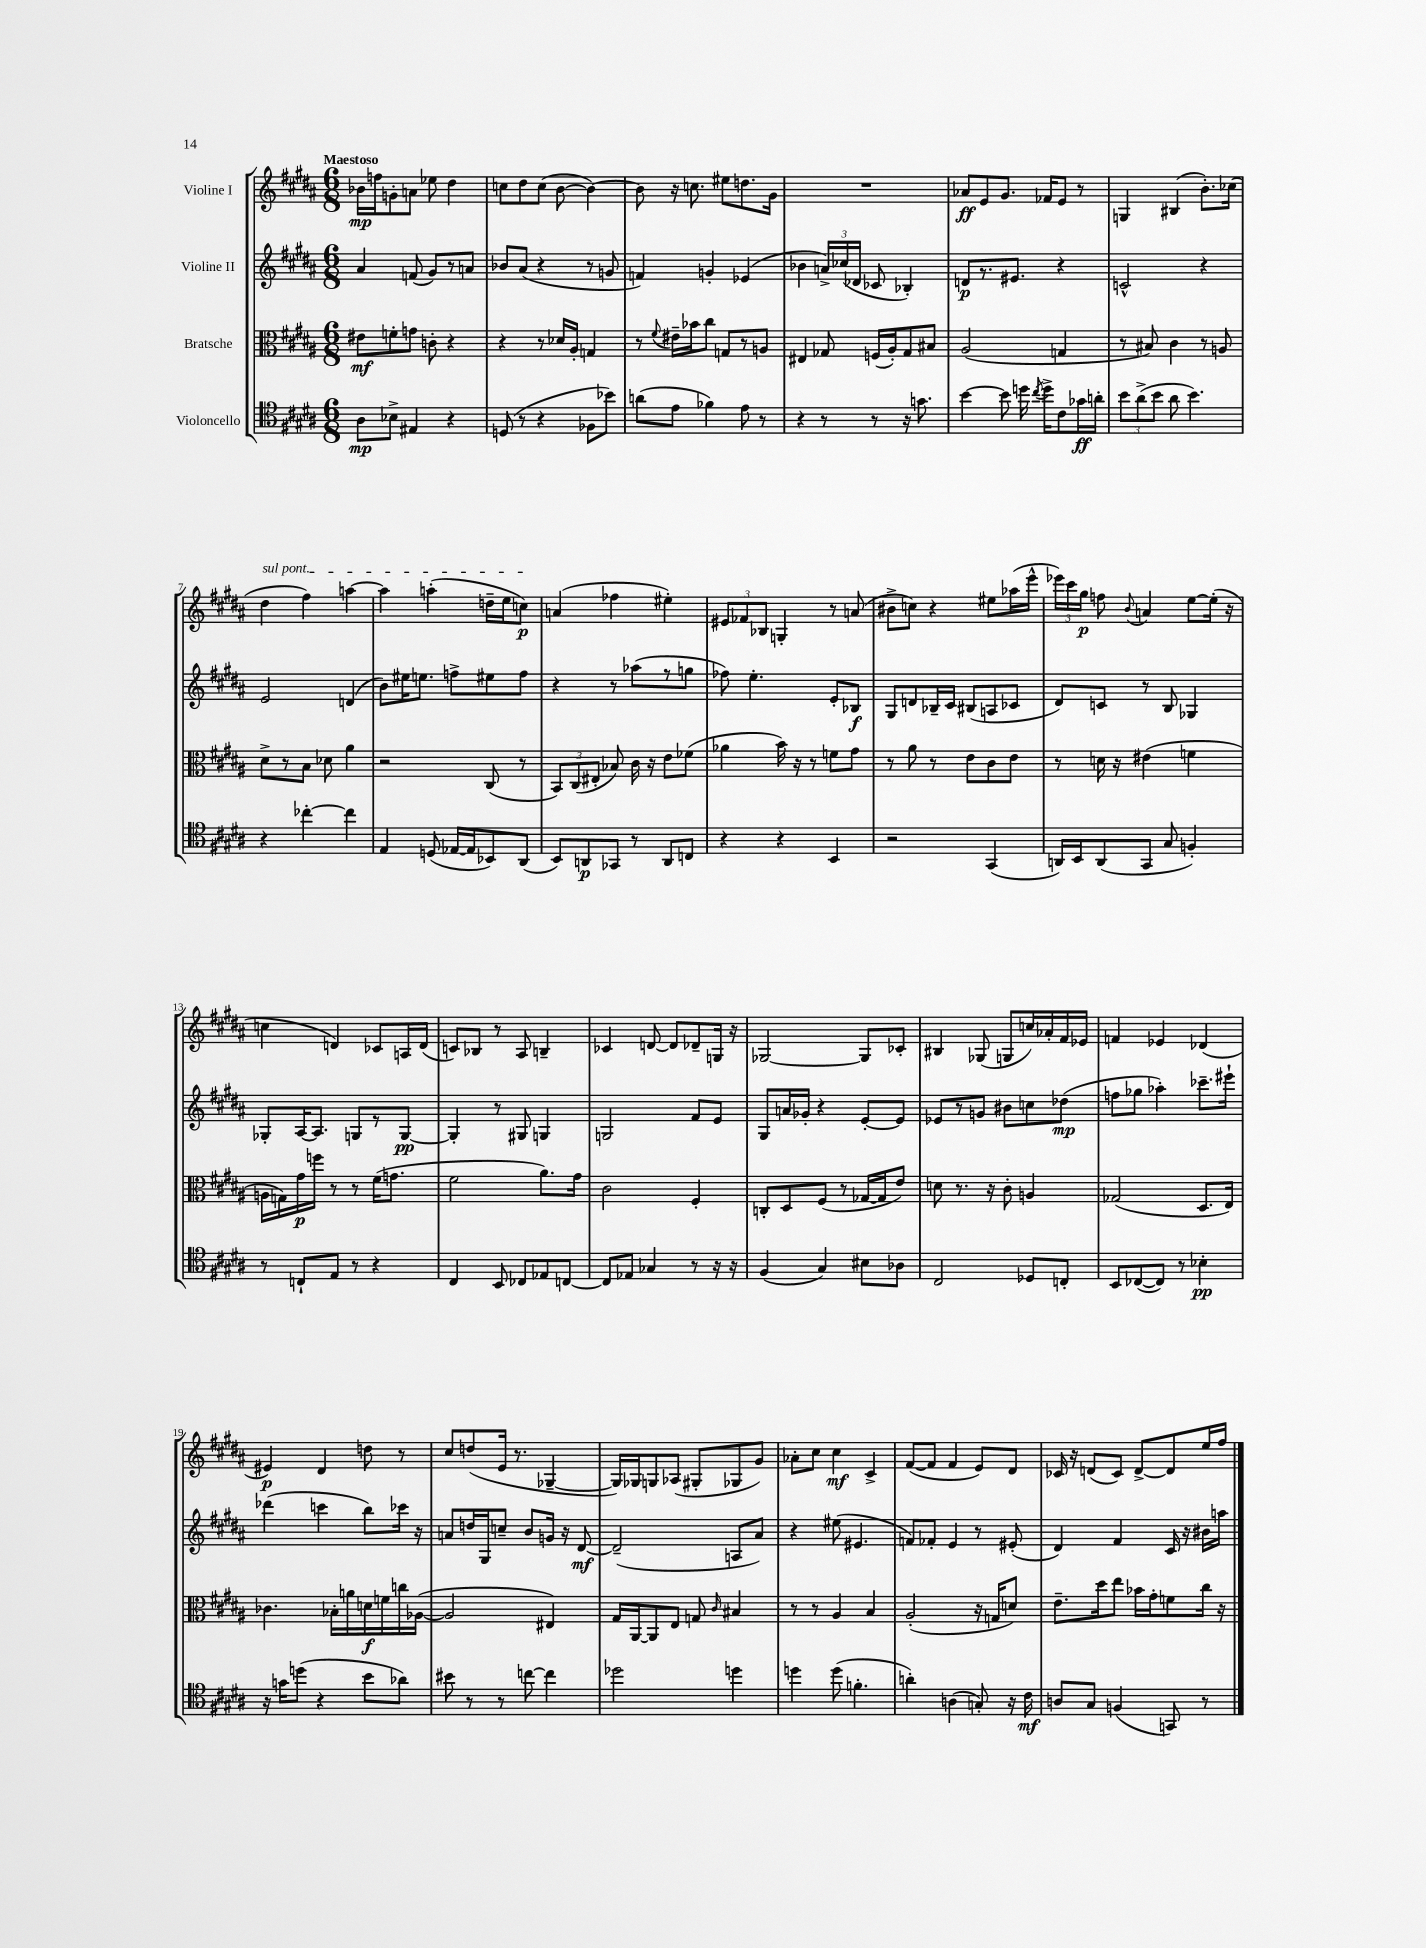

**kern	**dynam	**kern	**dynam	**kern	**dynam	**kern	**dynam
*part4	*part4	*part3	*part3	*part2	*part2	*part1	*part1
*staff4	*staff4	*staff3	*staff3	*staff2	*staff2	*staff1	*staff1
*I"Violoncello	*	*I"Bratsche	*	*I"Violine II	*	*I"Violine I	*
*clefC4	*	*clefC3	*	*clefG2	*	*clefG2	*
*k[f#c#g#d#a#]	*	*k[f#c#g#d#a#]	*	*k[f#c#g#d#a#]	*	*k[f#c#g#d#a#]	*
*M6/8	*	*M6/8	*	*M6/8	*	*M6/8	*
=1	=1	=1	=1	=1	=1	=1	=1
!	!	!	!	!	!	!LO:TX:a:B:t=Maestoso	!
8A#\L	mp	8e#X\L	mf	4a#/	.	16b-X\LL	mp
.	.	.	.	.	.	16ffn\J	.
8B-X^\J	.	8fn'\	.	.	.	8gn'\	.
4E#X/	.	8gn\J	.	(8fn/	.	8an\J	.
.	.	8cn'\	.	8g#/L)	.	8ee-X\	.
4r	.	4r	.	8r	.	4dd#\	.
.	.	.	.	8an/J	.	.	.
=2	=2	=2	=2	=2	=2	=2	=2
(8Dn/	.	4r	.	8b-X/L	.	8ccn\L	.
8r	.	.	.	(8a#/J	.	8dd#\	.
4r	.	8r	.	4r	.	(8cc\J	.
.	.	16d-X/LL	.	.	.	[8b\	.
.	.	16A#'/JJ	.	.	.	.	.
8F-X\L	.	4Gn/	.	8r	.	4b\_)	.
8b-X\J)	.	.	.	8gn/	.	.	.
=3	=3	=3	=3	=3	=3	=3	=3
(8an\L	.	8r	.	4fn/)	.	8b\]	.
.	.	8qqf#/	.	.	.	.	.
8e\J	.	16e#X~\LL	.	.	.	16r	.
.	.	16b-X\J	.	.	.	8.ccn\	.
4f-X\)	.	8cc#\J	.	4gn'/	.	.	.
.	.	8Gn/L	.	.	.	8ee#X\L	.
8e\	.	8r	.	(4e-X/	.	8.ddn\	.
8r	.	8An/J	.	.	.	.	.
.	.	.	.	.	.	16g#\Jk	.
=4	=4	=4	=4	=4	=4	=4	=4
4r	.	4E#X/	.	4b-X\	.	2.r	.
8r	.	8G-X/	.	24an^/LL)	.	.	.
.	.	.	.	(24cc-X/	.	.	.
.	.	.	.	24d-X/JJ	.	.	.
8r	.	(16Fn/LL	.	8c-X/	.	.	.
.	.	16A#'/J)	.	.	.	.	.
16r	.	8G-/	.	4B-X'/)	.	.	.
8.gn\	.	.	.	.	.	.	.
.	.	8B#X/J	.	.	.	.	.
=5	=5	=5	=5	=5	=5	=5	=5
[4b\	.	(2A#/	.	8dn/L	p	8a-X/L	ff
.	.	.	.	8.r	.	8e/	.
8b\]	.	.	.	.	.	8.g#/J	.
.	.	.	.	8.e#X/J	.	.	.
16ddn\	.	.	.	.	.	.	.
8qcc#/	.	.	.	.	.	.	.
16dd^\KL	.	.	.	.	.	16f-X/KL	.
8c#\	.	4Gn/	.	4r	.	8e/J	.
16g-X\L	ff	.	.	.	.	8r	.
16an'\JJ	.	.	.	.	.	.	.
=6	=6	=6	=6	=6	=6	=6	=6
12b\L	.	8r	.	2cn^^/	.	4Gn/	.
(12a#^\	.	.	.	.	.	.	.
.	.	8B#X/)	.	.	.	.	.
12b\J	.	.	.	.	.	.	.
8a#\	.	4c#\	.	.	.	(4B#X/	.
4.b\)	.	.	.	.	.	.	.
.	.	8r	.	4r	.	8.b'\L)	.
.	.	8An/	.	.	.	.	.
.	.	.	.	.	.	(16cc-X\Jk	.
!!LO:LB:g=z
=7	=7	=7	=7	=7	=7	=7	=7
!	!	!	!	!	!	!LO:TX:a:i:t=sul pont.	!
4r	.	8d#^\L	.	2e/	.	4dd#\	.
.	.	8r	.	.	.	.	.
[4cc-X'\	.	8B\J	.	.	.	4ff#\)	.
.	.	8d-X\	.	.	.	.	.
4cc-\]	.	4a#\	.	(4dn/	.	[4aan\	.
=8	=8	=8	=8	=8	=8	=8	=8
4E/	.	2r	.	8b\L)	.	4aa\]	.
.	.	.	.	16ee#X\K	.	.	.
.	.	.	.	8.een\J	.	.	.
(8Dn/	.	.	.	.	.	(4aan'\	.
[16E-X/LL	.	.	.	8ffn^\L	.	.	.
16E-/J]	.	.	.	.	.	.	.
8BB-X/)	.	(8C#/	.	8ee#X\	.	16ddn~\LL	.
.	.	.	.	.	.	16ee\J	.
(8AA#/J	.	8r	.	8ff\J	.	8ccn\J)	p
=9	=9	=9	=9	=9	=9	=9	=9
8BB/L)	.	12BB/L)	.	4r	.	(4an/	.
.	.	(12C#/	.	.	.	.	.
8AAn/	p	.	.	.	.	.	.
.	.	12E#X'/J	.	.	.	.	.
8GG-X/J	.	8B-X/)	.	8r	.	4ff-X\	.
8r	.	16c#\	.	(8aa-X\L	.	.	.
.	.	16r	.	.	.	.	.
8AA/L	.	8e\L	.	8r	.	4ee#X'\)	.
8Cn/J	.	(8f-X\J	.	8ggn\J	.	.	.
=10	=10	=10	=10	=10	=10	=10	=10
4r	.	4a-X\	.	8ff-X\)	.	12e#X/L	.
.	.	.	.	.	.	12f-X/	.
.	.	.	.	4.ee'\	.	.	.
.	.	.	.	.	.	12B-X/J	.
4r	.	16b\)	.	.	.	4Gn'/	.
.	.	16r	.	.	.	.	.
.	.	8r	.	.	.	.	.
4BB/	.	8fn\L	.	8e'/L	.	8r	.
.	.	8g#\J	.	8B-X/J	f	(8an/	.
=11	=11	=11	=11	=11	=11	=11	=11
2r	.	8r	.	8G#/L	.	8b#X^\L	.
.	.	8a#\	.	8dn/	.	8ccn\J)	.
.	.	8r	.	16B-X~/L	.	4r	.
.	.	.	.	16c#/JJ	.	.	.
.	.	8e\L	.	(8B#X/L	.	.	.
(4GG#/	.	8c#\	.	8An/	.	8ee#X\L	.
.	.	8e\J	.	8c-X/J	.	(16aa-X\L	.
.	.	.	.	.	.	16eee^^\JJ	.
=12	=12	=12	=12	=12	=12	=12	=12
16AAn/LL)	.	8r	.	8d#/L)	.	24eee-X\LL)	.
.	.	.	.	.	.	24ccc#\	.
16BB/J	.	.	.	.	.	.	.
.	.	.	.	.	.	24gg#\JJ	p
(8AA/	.	16dn\	.	8cn/J	.	8ffn\	.
.	.	16r	.	.	.	.	.
.	.	.	.	.	.	8qqb/	.
8GG#/J	.	(4e#X\	.	8r	.	4an/	.
8G#/	.	.	.	8B/	.	.	.
4Fn'/)	.	4fn\	.	4G-X/	.	[8ee\L	.
.	.	.	.	.	.	(16ee'\Jk]	.
.	.	.	.	.	.	16r	.
!!LO:LB:g=z
=13	=13	=13	=13	=13	=13	=13	=13
8r	.	16An\LL	.	8G-X'/L	.	4ccn\	.
.	.	16Gn\)	.	.	.	.	.
8Cn`/L	.	16g#\	p	[16A#/K	.	.	.
.	.	16ffn\JJ	.	8.A#/J]	.	.	.
8E/J	.	8r	.	.	.	4dn/)	.
8r	.	8r	.	8Gn/L	.	.	.
4r	.	(16f#\KL	.	8r	.	8c-X/L	.
.	.	8.gn\J	.	.	.	.	.
.	.	.	.	[8G/J	pp	16An/L	.
.	.	.	.	.	.	(16d/JJ	.
=14	=14	=14	=14	=14	=14	=14	=14
4C#/	.	2f#\	.	4G'/]	.	8cn/L)	.
.	.	.	.	.	.	8B-X/J	.
8BB/	.	.	.	8r	.	8r	.
8C-X/L	.	.	.	8G#X/	.	8A#/	.
8E-X/	.	8.a#\L)	.	4Gn/	.	4Bn~/	.
[8Cn/J	.	.	.	.	.	.	.
.	.	16g#\Jk	.	.	.	.	.
=15	=15	=15	=15	=15	=15	=15	=15
8C/L]	.	2c#\	.	2Gn/	.	4c-X/	.
8E-X/J	.	.	.	.	.	.	.
4G-X/	.	.	.	.	.	[8dn/	.
.	.	.	.	.	.	8d/L]	.
8r	.	4F#'/	.	8f#/L	.	8d-X~/	.
16r	.	.	.	8e/J	.	16Gn/Jk	.
16r	.	.	.	.	.	16r	.
=16	=16	=16	=16	=16	=16	=16	=16
(4F#/	.	8Cn'/L	.	8G#/L	.	[2G-X/	.
.	.	8D#/	.	16an/L	.	.	.
.	.	.	.	16g-X'/JJ	.	.	.
4G#/)	.	(8F#/J	.	4r	.	.	.
.	.	8r	.	.	.	.	.
8B#X\L	.	[16G-X/LL	.	[8e'/L	.	8G-/L]	.
.	.	16G-/J]	.	.	.	.	.
8A-X\J	.	8e/J)	.	8e/J]	.	8c-X'/J	.
=17	=17	=17	=17	=17	=17	=17	=17
2C#/	.	8dn\	.	8e-X/L	.	4B#X/	.
.	.	8.r	.	8r	.	.	.
.	.	.	.	8gn/J	.	(8G-X/	.
.	.	16r	.	.	.	.	.
.	.	8c#'\	.	8b#X\L	.	8Gn/L	.
8D-X/L	.	4An/	.	8ccn\	.	16ccn/L)	.
.	.	.	.	.	.	16a-X'/	.
8Cn'/J	.	.	.	(8dd-X\J	mp	16f#/	.
.	.	.	.	.	.	16e-X/JJ	.
=18	=18	=18	=18	=18	=18	=18	=18
8BB/L	.	(2G-X/	.	8ffn\L	.	4fn/	.
([8C-X/	.	.	.	8gg-X\J	.	.	.
8C-/J])	.	.	.	4aa-X'\)	.	4e-X/	.
8r	.	.	.	.	.	.	.
4B-X'\	pp	8.D#/L	.	8.ccc-X~\L	.	(4d-X/	.
.	.	16E/Jk)	.	16eee#X`\Jk	.	.	.
!!LO:LB:g=z
=19	=19	=19	=19	=19	=19	=19	=19
16r	.	4.c-X\	.	(4ddd-X\	.	4e#X/)	p
16gn\KL	.	.	.	.	.	.	.
(8ddn\J	.	.	.	.	.	.	.
4r	.	.	.	4cccn\	.	4d#/	.
.	.	16B-X'\LL	.	.	.	.	.
.	.	16an\	.	.	.	.	.
8b\L	.	16dn\	f	8bb\L)	.	8ddn\	.
.	.	16fn\	.	.	.	.	.
8a-X\J)	.	16ccn\	.	16ccc-X\Jk	.	8r	.
.	.	([16A-X\JJ	.	16r	.	.	.
=20	=20	=20	=20	=20	=20	=20	=20
8b#X\	.	2A-/]	.	8an/L	.	8cc#/L	.
8r	.	.	.	16ddn/L	.	(8ddn/	.
.	.	.	.	16G#/J	.	.	.
8r	.	.	.	8ccn~/J	.	16e/Jk	.
.	.	.	.	.	.	8.r	.
[8ccn\	.	.	.	8b/L	.	.	.
4cc\]	.	4E#X/)	.	16gn/Jk	.	[4G-X~/	.
.	.	.	.	16r	.	.	.
.	.	.	.	[8d#/	mf	.	.
=21	=21	=21	=21	=21	=21	=21	=21
2dd-X\	.	16G#/LL	.	(2d#~/]	.	16G-/LL])	.
.	.	[16AA#/J	.	.	.	16G-X/J	.
.	.	8AA#/]	.	.	.	8Gn/	.
.	.	8E/J	.	.	.	(8A-X/J	.
.	.	8Gn/	.	.	.	8G#X'/L	.
.	.	16qqc#/	.	.	.	.	.
4ddn\	.	4B#X/	.	8An/L	.	8G-X/	.
.	.	.	.	8a#/J)	.	8g#/J)	.
=22	=22	=22	=22	=22	=22	=22	=22
4ddn\	.	8r	.	4r	.	8a-X'\L	.
.	.	8r	.	.	.	8cc#\J	.
(8dd\	.	4A#/	.	(8ee#X\	.	4cc#\	mf
4.fn'\	.	.	.	4.e#X/	.	.	.
.	.	4B/	.	.	.	4c#^/	.
=23	=23	=23	=23	=23	=23	=23	=23
4an'\)	.	(2A#'/	.	8fn/L)	.	([8f#/L	.
.	.	.	.	8f-X'/J	.	8f#/J]	.
(4An\	.	.	.	4e/	.	4f#/	.
8Gn'/)	.	16r	.	8r	.	8e/L)	.
.	.	16Gn/KL	.	.	.	.	.
16r	.	8dn/J)	.	(8e#X'/	.	8d#/J	.
16c#\	mf	.	.	.	.	.	.
=24	=24	=24	=24	=24	=24	=24	=24
8An/L	.	8.e~\L	.	4d#/)	.	16c-X/	.
.	.	.	.	.	.	16r	.
8G#/J	.	.	.	.	.	(8dn/L	.
.	.	16dd#\k	.	.	.	.	.
(4Fn/	.	8ee\J	.	4f#/	.	8c-/J)	.
.	.	16b-X\LL	.	.	.	[8d^/L	.
.	.	16g#'\J	.	.	.	.	.
8GGn/)	.	8fn\	.	16c#/	.	8d/]	.
.	.	.	.	16r	.	.	.
8r	.	16cc#\Jk	.	16b#X\LL	.	16ee/L	.
.	.	16r	.	16aan\JJ	.	16ff#/JJ	.
==	==	==	==	==	==	==	==
*-	*-	*-	*-	*-	*-	*-	*-
